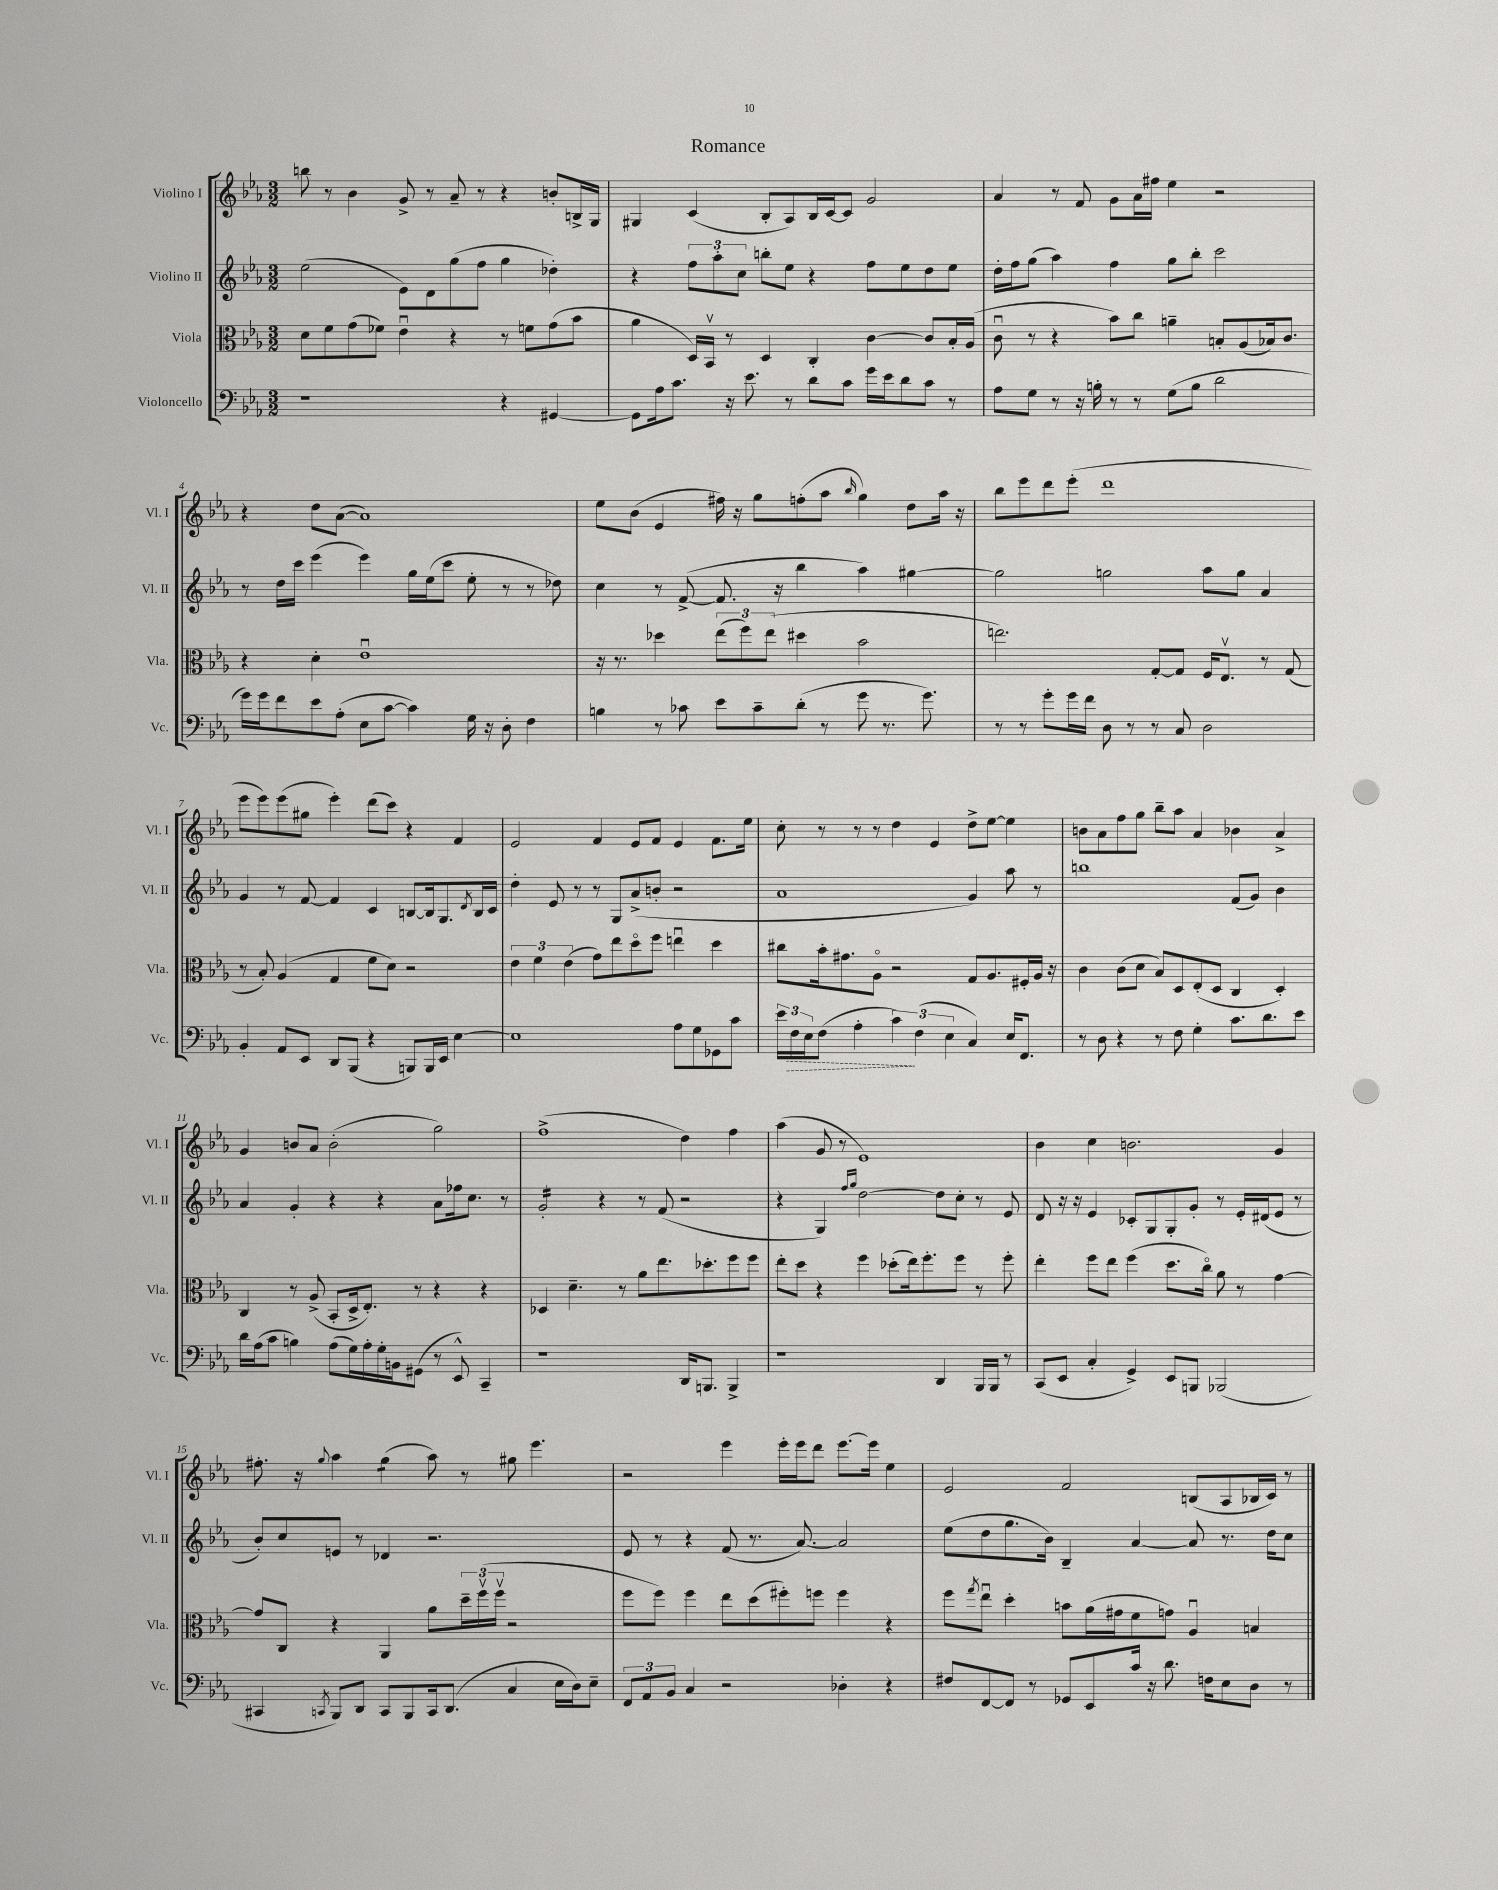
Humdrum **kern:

**kern	**kern	**kern	**kern
*staff4	*staff3	*staff2	*staff1
*clefF4	*clefC3	*clefG2	*clefG2
*k[b-e-a-]	*k[b-e-a-]	*k[b-e-a-]	*k[b-e-a-]
*M3/2	*M3/2	*M3/2	*M3/2
1r	8d\L	(2ee-\	8bb\
.	8f\	.	8r
.	(8g\	.	4b-\
.	8f-\J)	.	.
.	4e-u\	8e-\L)	8g^/
.	.	8d\	8r
.	4r	(8gg\	8a-~/
.	.	8ff\J	8r
4r	8r	4gg\	4r
.	8f\L	.	.
[4GG#/	(8g\	4dd-'\)	8b'/L
.	8b-\J	.	16B^/L
.	.	.	16G/JJ
=	=	=	=
8GG#\]L	4a-\	4r	4G#/
16A-\k	.	.	.
8.c\J	.	.	.
.	16D/LL)	12ff\L	(4c/
.	16BB-v/JJ	.	.
.	.	12aa-'\	.
16r	8r	.	.
.	.	12cc\J	.
8.e-\	.	.	.
.	4D/	8bb'\L	8B-'/L
8r	.	8ee-\J	8A-/)
8d\L	4C'/	4r	16B-/L
.	.	.	[16c/J
8c\J	.	.	8c/]J
16g\LL	[4c\	8ff\L	2g/
16e-\J	.	.	.
8d\	.	8ee-\	.
8c\J	8c/]L	8dd\	.
8r	16B-'/L	8ee-\J	.
.	(16A-/JJ	.	.
=	=	=	=
8A-\L	8cu\	16dd'\LL	4a-/
.	.	16ff\J	.
8G\J	8r	(8gg\J	.
8r	4r	4aa-\)	8r
16r	.	.	8f/
16B'\	.	.	.
8r	8b-\L)	4ff\	8g\L
8r	8cc\J	.	16a-\L
.	.	.	16ff#\JJ
(8G\L	4a~\	8gg\L	4ee-\
8B\J	.	8bb-'\J	.
2d\	8B'/L	2ccc\	2r
.	(8A-/	.	.
.	16B-/k)	.	.
.	8.c/J	.	.
=	=	=	=
16g\LL)	4r	8r	4r
16g\J	.	.	.
8f\	.	16dd\LL	.
.	.	16ccc\JJ	.
8e-\	4d'\	(4eee-\	8dd\L
(8A-'\J	.	.	([8a-\J
8E-\L	1e-u	4eee-\)	1a-])
[8c\J	.	.	.
4c\])	.	16gg\LL	.
.	.	(16ee-\J	.
.	.	8ccc\J	.
16G\	.	8ee-'\	.
16r	.	.	.
8D'\	.	8r	.
4F\	.	8r	.
.	.	8dd-\)	.
=	=	=	=
4B\	16r	4cc\	8ee-\L
.	8.r	.	.
.	.	.	(8b-\J
8r	4dd-\	8r	4e-/
8c-\	.	([8f^/	.
8e-\L	(12ee-\L	8.f/]	16ff#\)
.	.	.	16r
.	12ff\)	.	.
8c-~\	.	.	8gg\L
.	(12ee-\J	.	.
.	.	16r	.
(8d'\J	4dd#\	4bb-\	(8ff'\
8r	.	.	8aa-\J
.	.	.	16qqbb-/
8g\	2b-\	4aa-\)	4gg\)
8.r	.	.	.
.	.	[4gg#\	8dd\L
8.g\)	.	.	.
.	.	.	16aa-\Jk
.	.	.	16r
=	=	=	=
8r	2.ee\)	2gg#\]	8bb-\L
8r	.	.	8eee-\
8g'\L	.	.	8ddd\
16g\L	.	.	(8eee-'\J
16f\JJ	.	.	.
8D\	.	2gg\	1ddd
8r	.	.	.
8r	[8G'/L	.	.
8C/	8G/]J	.	.
2D\	16F/LK	8aa-\L	.
.	8.E-v/J	.	.
.	.	8gg\J	.
.	8r	4a-/	.
.	(8G/	.	.
=	=	=	=
4BB-'/	8r	4g/	8eee-\L
.	8B-'/)	.	8eee-\)
8AA-/L	(4A-/	8r	(8eee-\
8EE-/J	.	[8f/	8gg#\J
8DD/L	4G/	4f/]	4eee-'\)
(8BBB-/J	.	.	.
4r	8f\L	4c/	(8ddd\L
.	8d\J)	.	8ccc\J)
8BBB/L)	2r	[8B/L	4r
16BBB/L	.	16B/]k	.
16EE-/JJ	.	8.G/	.
[4E-\	.	.	4f/
.	.	8qd/	.
.	.	16B/L	.
.	.	16c/JJ	.
=	=	=	=
1E-]	6e-\	4dd'\	2e-/
.	6f\	.	.
.	.	8e-/	.
.	(6e-\	.	.
.	.	8r	.
.	8g\L)	8r	4f/
.	8ee-\	8G/L	.
.	8ddo\	(8a-^/	8e-/L
.	8ff\J	8b'/J	8f/J
8A-\L	4eeu\	2r	4e-/
8G\	.	.	.
8GG-\	4dd\	.	8.f\L
8c\J	.	.	.
.	.	.	16ee-\Jk
=	=	=	=
24e-\LL	8cc#\L	1a-	8cc'\
24F\	.	.	.
24E-\J	.	.	.
(8F\J	16b-'\k	.	8r
.	8.g#\	.	.
4A-'\	.	.	8r
.	8A-o\J	.	8r
6c\)	2r	.	4dd\
(6F\	.	.	.
.	.	.	4e-/
6E-\	.	.	.
4C/)	8G/L	4g/)	8dd^\L
.	8.A-/	.	[8ee-\J
16E-/LK	.	8aa-\	4ee-\]
8.FF/J	16F#'/L	.	.
.	16A-/JJ	8r	.
.	16r	.	.
=	=	=	=
8r	4c\	1bb	8b\L
8D\	.	.	8a-\
4r	(8c\L	.	8ff\
.	8d\J	.	8gg\J
8r	8B-/L)	.	8bb-~\L
8F\	8D/	.	8aa-\J
4G'\	(8E-'/	.	4a-/
.	8D/J	.	.
8.c\L	4C/	(8f/L	4b-\
.	.	8g/J)	.
8.d\	.	.	.
.	4D'/)	4b-\	4a-^/
8e-\J	.	.	.
=	=	=	=
16d\LL	4C/	4a-/	4g/
(16A-\J	.	.	.
8c\J	.	.	.
4B\)	8r	4g'/	8b/L
.	(8A-^/	.	8a-/J
(8A-\L	8BB-'/L	4r	(2b'\
16G\L)	16D^/k	.	.
16A-'\	8.E-'/J)	.	.
16G'\	.	4r	.
16BB\J	.	.	.
(8GG#\J	8r	.	.
8r	4r	8a-\L	2gg\)
8EE-^^/)	.	16ff-\k	.
.	.	8.cc\J	.
4CC~/	4r	.	.
.	.	8r	.
=	=	=	=
1r	4D-/	2g'/	(1ff^
.	4.d~\	.	.
.	.	4r	.
.	8r	.	.
.	8a-\L	8r	.
.	8.ee-\	(8f/	.
16DD/LK	.	2r	4dd\)
8.BBB/J	8.dd-'\	.	.
4BBB^/	8ff\	.	4ff\
.	8ff\J	.	.
=	=	=	=
1r	8ee-'\L	4r	(4aa-\
.	8dd\J	.	.
.	4r	4G/)	8g/
.	.	.	8r
.	.	16qqff/LL	.
.	.	16qqgg/JJ	.
.	4ff\	[2dd\	1e-)
.	(8dd-'\L	.	.
.	16ee-\k)	.	.
.	8.ff'\	.	.
4DD/	.	8dd\]L	.
.	8ff\J	8cc'\J	.
16BBB-/LL	8r	8r	.
16BBB-/JJ	.	.	.
8r	8ff'\	8e-/	.
=	=	=	=
(8CC/L	4ee-'\	8d/	4b-\
8EE-/J	.	16r	.
.	.	16r	.
4C'/	8ff\L	4e-/	4cc\
.	8ee-\J	.	.
4GG^/)	(4ff\	8c-'/L	2.b\
.	.	8G/	.
8EE-/L	8.dd\L	8G'/	.
8BBB/J	.	8g'/J	.
.	16cco\Jk)	.	.
(2BBB-/	8a-\	8r	.
.	8r	16e-'/LL	.
.	.	(16d#/J	.
.	[4g\	8e-/J	4g/
.	.	8r	.
=	=	=	=
4CC#/	8g/]L	8b-'/L)	8.ff#'\
.	8C/J	8cc/	.
.	.	.	16r
8qCC/	.	.	8qqgg/
8BBB-/L)	4r	8e/J	4aa-\
8DD/J	.	8r	.
8CC/L	4AA-/	4d-/	(4gg\
8BBB-/	.	.	.
16CC/k	8a-\L	2.r	8aa-\)
(8.DD/J	.	.	.
.	24dd~\L	.	8r
.	(24ffv\	.	.
.	24ffv\JJ	.	.
4C/	2r	.	8gg#\
.	.	.	4.eee-\
16E-\LL	.	.	.
16D\J)	.	.	.
8E-~\J	.	.	.
=	=	=	=
12FF/L	8ff\L	8e-/	2r
12AA-/	.	.	.
.	8ff\J)	8r	.
12BB-/J	.	.	.
4C/	4ff\	4r	.
2r	8ee-\L	(8f/	4eee-\
.	(8dd\	8.r	.
.	8ff#'\)	.	16eee-'\LL
.	.	[8.a-/)	16eee-\J
.	8ff\J	.	8ddd\J
4D-'\	4ff\	2a-/]	[8.eee-\L
.	.	.	16eee-\]Jk
4r	4r	.	4ee-\
=	=	=	=
8F#/L	8ff\L	(8ee-\L	2e-/
.	8qgg/	.	.
[8FF/	8ee-u\J	8dd\	.
8FF/]J	4dd'\	8.gg\	.
8r	.	.	.
.	.	16b-\Jk)	.
8GG-/L	8b\L	4B-~/	2f/
8EE-/	(16a-\L	.	.
.	16g#\J	.	.
16c/Jk	8f\	[4a-/	.
16r	.	.	.
8.d\	8g\J)	.	.
.	4A-u/	8a-/]	(8B/L
16F\LK	.	.	.
8E-\	.	8.r	8A-/
8D\J	4B/	.	16B-/L
.	.	16dd\LK	16c/JJ)
8r	.	8cc\J	8r
==	==	==	==
*-	*-	*-	*-
